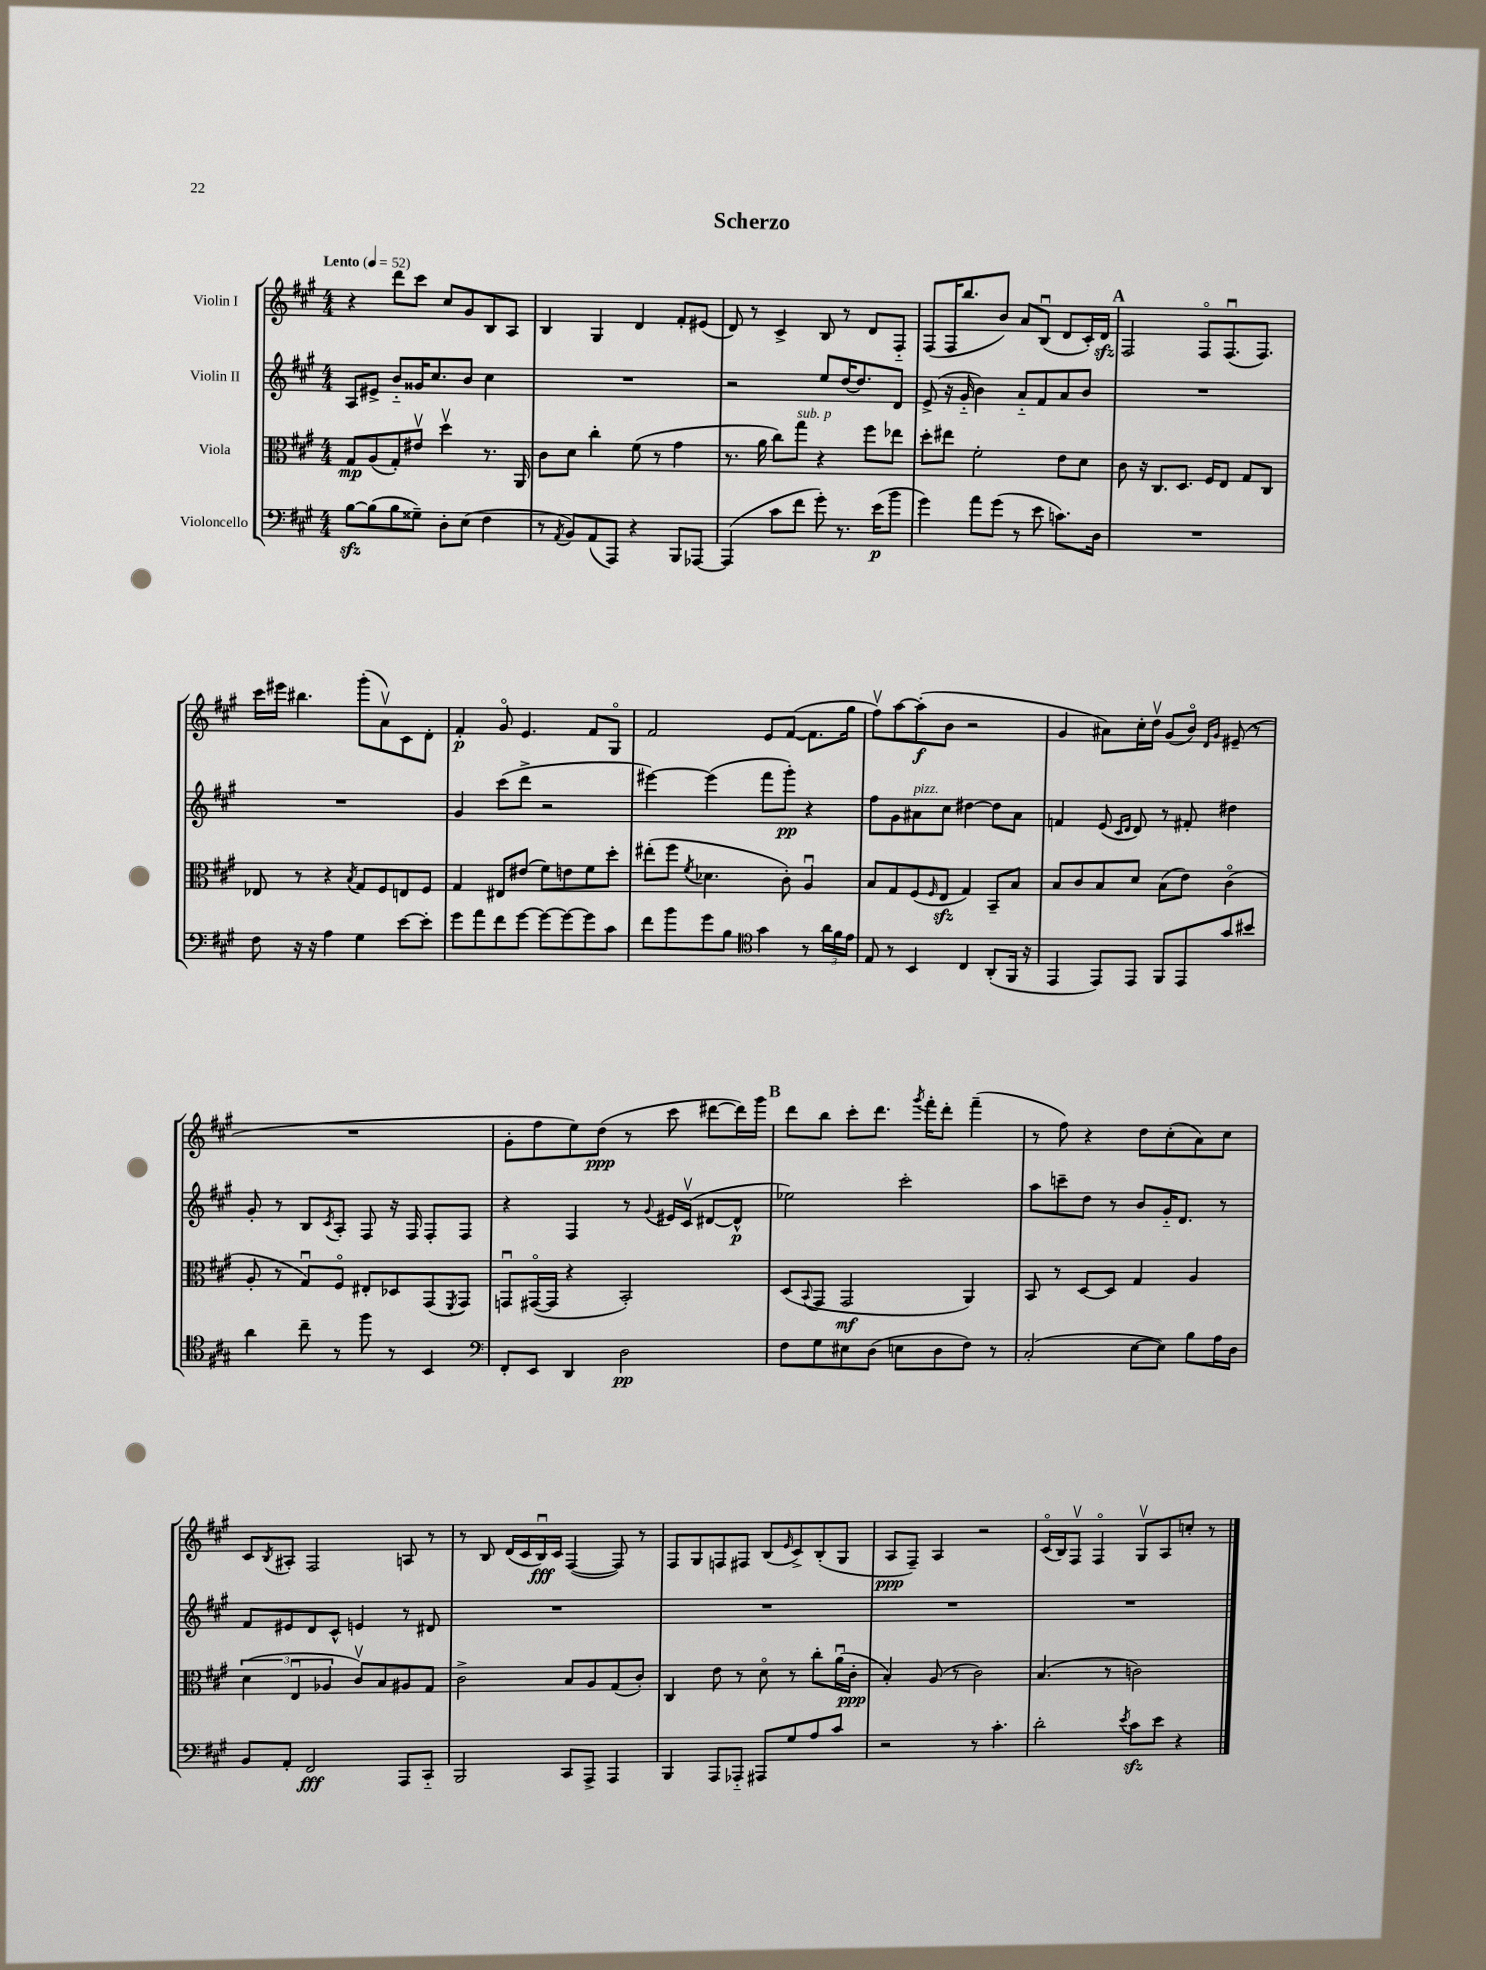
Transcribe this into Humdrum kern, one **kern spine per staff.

**kern	**kern	**kern	**kern
*staff4	*staff3	*staff2	*staff1
*clefF4	*clefC3	*clefG2	*clefG2
*k[f#c#g#]	*k[f#c#g#]	*k[f#c#g#]	*k[f#c#g#]
*M4/4	*M4/4	*M4/4	*M4/4
*MM52	*MM52	*MM52	*MM52
[8B	8G#	8A	4r
(8B]	(8A	8e#^	.
8B	8G#')	8b'~	8ddd
8G##~)	8e#v	16g##	8ccc#
.	.	8.cc#	.
8D'	4ddv	.	8cc#
(8E	.	8b	8g#
4F#	8.r	4cc#	8B
.	.	.	8A
.	16AA	.	.
=	=	=	=
8r	8c#	1r	4B
8qAA	.	.	.
8BB)	8d	.	.
(8AA	4cc#'	.	4G#
8AAA)	.	.	.
4r	(8f#	.	4d
.	8r	.	.
8BBB	4g#	.	8f#'
[8AAA-	.	.	(8e#
=	=	=	=
(4AAA-]	8.r	2r	8d)
.	.	.	8r
.	16a	.	.
8c#	8cc#)	.	4c#^
8f#	8gg#	.	.
8g#')	4r	8ee	8B
8.r	.	[16dd	8r
.	.	8.dd]	.
.	8ff#	.	8d
(16e	.	.	.
8b	8ee-	8d	8F#'~
=	=	=	=
4g#)	8dd'	(8e^	(8F#
.	8ee#	16r	16F#
.	.	16g#'~	8.bb
8a	2f#'	4b)	.
(8g#	.	.	8b)
8r	.	8a'~	8a
8e	.	8f#	(8Bu
8.c)	8e	8a	8d
.	8d	8b	16c#')
16D	.	.	16d
=	=	=	=
1r	8c#	1r	2F#
.	16r	.	.
.	8.C#	.	.
.	8.D	.	.
.	.	.	8F#o
.	16F#	.	.
.	8E	.	(8.F#u
.	8G#	.	.
.	.	.	8.F#)
.	8C#	.	.
=	=	=	=
8F#	8E-	1r	16ccc#
.	.	.	16eee#
16r	8r	.	4.bb#
16r	.	.	.
4A	4r	.	.
.	8qB	.	.
4G#	8G#	.	(8ggg#'
.	8F#	.	8av)
[8e	8E	.	8c#
8e']	8F#	.	8d'
=	=	=	=
8g#	4G#	4g#	4f#'
8a	.	.	.
8f#	8E#	(8ccc#	8g#o
[8g#	(8e#	8ddd^	4.e
8g#_	8f#)	2r	.
8g#_	8e	.	.
8g#]	8f#	.	8f#
8c#	8dd'	.	8G#o
=	=	=	=
8f#	(8ee#'	[4eee#)	2f#
8b	8ff#	.	.
.	8qf#	.	.
8g#	4.d-	(4eee#]	.
8B	.	.	.
*clefC4	*	*	*
4g#	.	8fff#	8e
.	8c#')	8ggg#')	([8f#
8r	4Au	4r	8.f#]
24a	.	.	.
24f#	.	.	.
.	.	.	16gg#
24e	.	.	.
=	=	=	=
8E	8B	8ff#	8ff#v)
8r	8G#	8g#	[8aa
4BB	(8F#	8a#	(8aa']
.	16qqF#	.	.
.	8E	8cc#	8b
4C#	4G#)	[4dd#	2r
(8AA'	8BB~	8dd#]	.
16FF#	8B	8a#	.
16r	.	.	.
=	=	=	=
4EE	8B	4f	4g#
.	8c#	.	.
8EE)	8B	(8e	8a#)
.	.	16qqc#	.
.	.	16qqd	.
8EE	8d	8d)	16cc#'
.	.	.	16ddv
8FF#	(8B	8r	(8g#
8EE	8e)	8f#'	8bo)
.	.	.	16qqd
.	.	.	16qqg#
8g#	(4c#o	4dd#	(8e#~
8b#	.	.	8r
=	=	=	=
4a	8A'	8g#'	1r
.	8r	8r	.
8cc#~	8G#u)	8B	.
.	.	8qc#	.
8r	8F#o	8A'	.
8ff#	8E#'	8F#	.
8r	8D-	16r	.
.	.	16F#	.
4BB	(8GG#	8F#'	.
.	8qFF#	.	.
.	8GG#)	8F#	.
=	=	=	=
*clefF4	*	*	*
8FF#'	8GGu	4r	8g#'
8EE	([16GG#o	.	8ff#
.	16GG#]	.	.
4DD	4r	4F#	8ee)
.	.	.	(8dd
2D	2BB')	8r	8r
.	.	8qqg#	.
.	.	16e#	8ccc#
.	.	(16c#v	.
.	.	[8d#	[8ddd#
.	.	8d#^^]	16ddd#])
.	.	.	16ggg#
=	=	=	=
8F#	(8D	2ee-)	8ddd
.	8qqBB	.	.
8G#	8GG#	.	8bb
8E#	2GG#	.	8ccc#'
(8D	.	.	8.ddd
8E	.	2ccc#'	.
.	.	.	8qggg#
.	.	.	16fff#'
8D	.	.	8ddd'
8F#)	4AA)	.	(4fff#~
8r	.	.	.
=	=	=	=
(2C#'	8BB	8aa	8r
.	8r	8ccc~	8ff#)
.	[8D	8dd	4r
.	8D]	8r	.
[8E	4G#	8b	8dd
8E])	.	16g#'~	(8cc#'
.	.	8.d	.
8B	4A	.	8a)
16A	.	8r	8cc#
16D	.	.	.
=	=	=	=
8BB	(6d	8f#	8c#
.	.	.	8qB
8AA'	.	8e#	8A#'
.	6Eu	.	.
2FF#	.	8d	2F#
.	6A-	.	.
.	.	8c#^^	.
.	8c#v)	4e	.
.	8B	.	.
8AAA	8A#	8r	8A
8CC#'~	8G#	8d#	8r
=	=	=	=
2BBB	2c#^	1r	8r
.	.	.	8B
.	.	.	(16d
.	.	.	16c#
.	.	.	16Bu)
.	.	.	16c#
8CC#	8B	.	([4F#
8AAA^	8A	.	.
4AAA	(8G#	.	8F#])
.	8c#')	.	8r
=	=	=	=
4BBB	4C#	1r	8F#
.	.	.	8G#
8AAA	8e	.	8F
8AAA-'~	8r	.	8F#
8AAA#	8do	.	(8B
.	.	.	16qqe
8G#	8r	.	8c#^)
8A	8cc#'	.	(8B'
8c#	(16au	.	8G#
.	16c#'	.	.
=	=	=	=
2r	4B')	1r	8A
.	.	.	8F#~)
.	(8A	.	4A
.	8r	.	.
8r	2c#)	.	2r
4.c#'	.	.	.
=	=	=	=
2d'	(4.B	1r	(16c#o
.	.	.	16B)
.	.	.	8F#v
.	.	.	4F#o
.	8r	.	.
8qe	.	.	.
8c#	2c)	.	8G#v
8e	.	.	8A
4r	.	.	8cc'
.	.	.	8r
==	==	==	==
*-	*-	*-	*-
